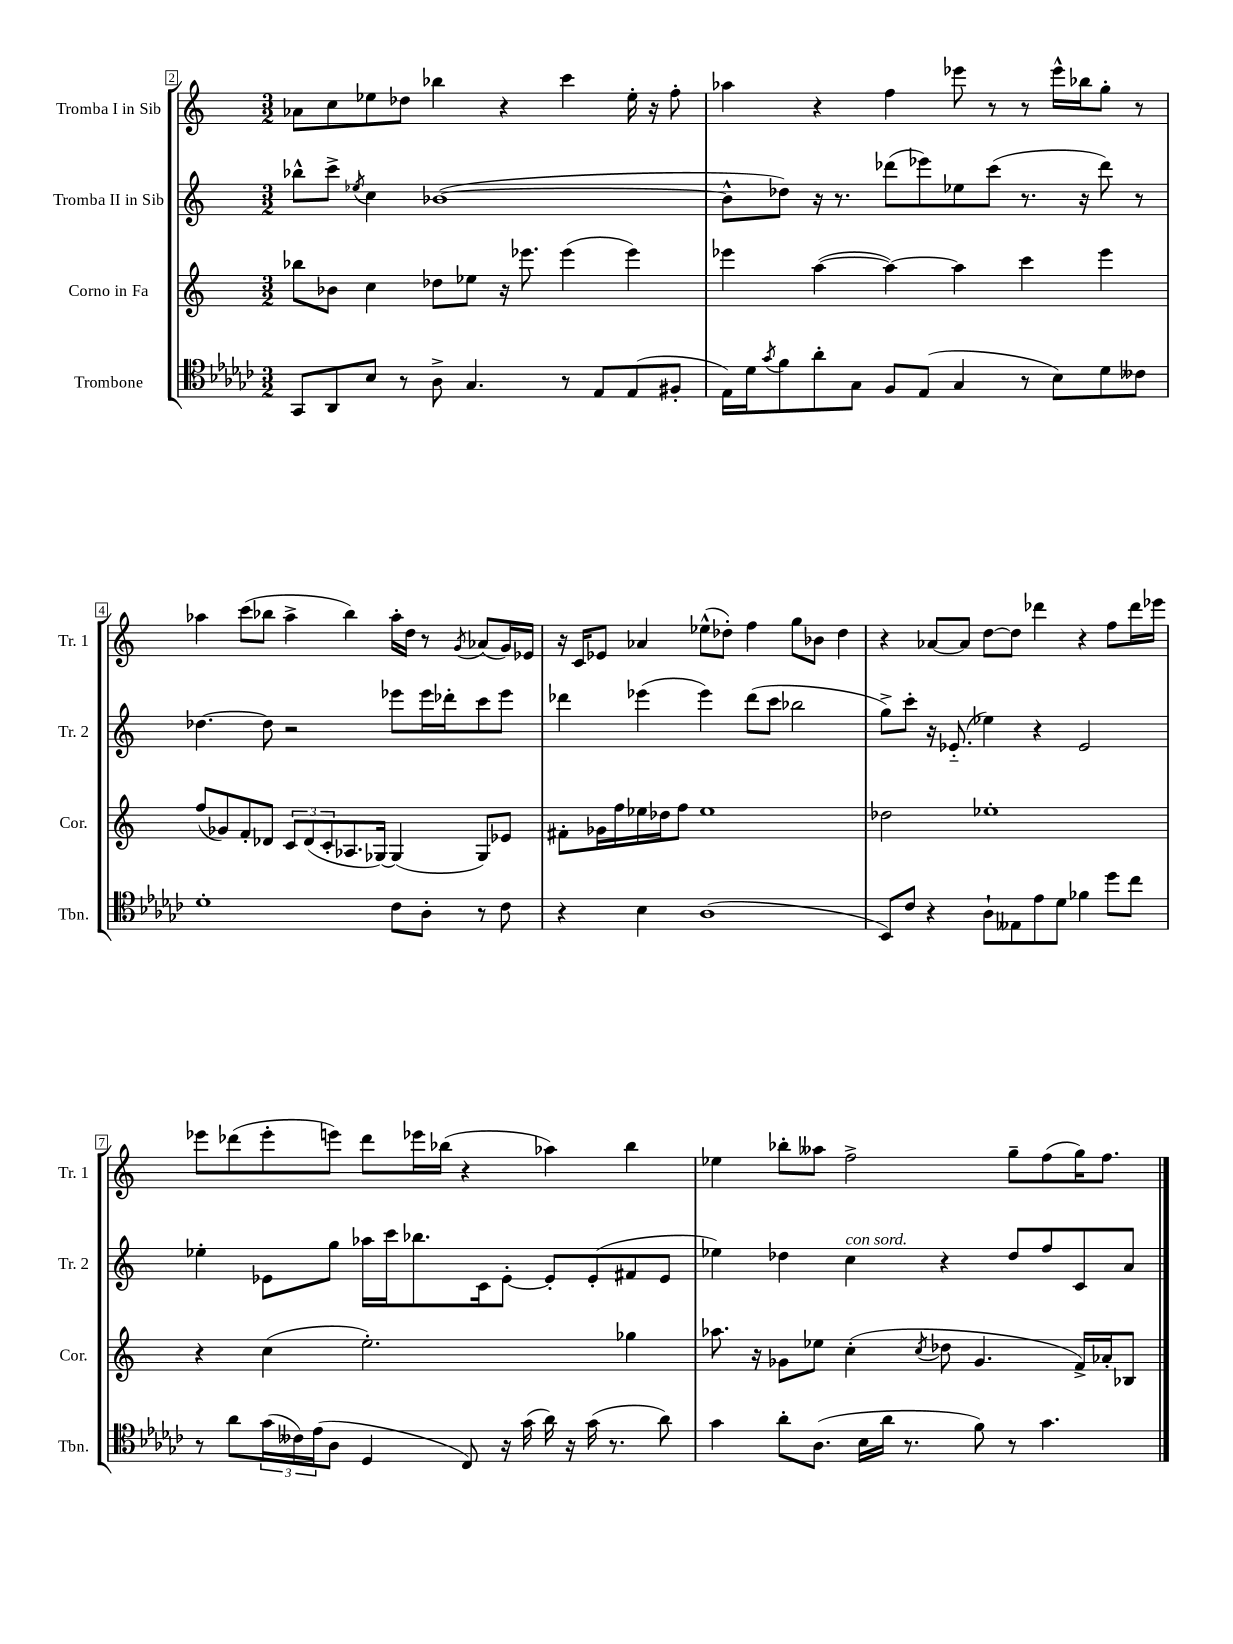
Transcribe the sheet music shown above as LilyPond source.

<<
\new StaffGroup <<
\new Staff = "s0" \with { instrumentName = "Tromba I in Sib" shortInstrumentName = "Tr. 1" } {
    \clef treble \key c \major \numericTimeSignature \time 3/2
    aes'8 c''8 ees''8 des''8 bes''4 r4 c'''4 ees''16-. r16 f''8-. |
    aes''4 r4 f''4 ees'''8 r8 r8 ees'''16-^ bes''16 g''8-. r8 |
    aes''4 c'''8( bes''8 aes''4-> bes''4) aes''16-. d''16 r8 \acciaccatura { g'8 } aes'8( g'16) ees'16 |
    r16 c'16 ees'8 aes'4 ees''8-^( des''8-.) f''4 g''8 bes'8 des''4 |
    r4 aes'8~ aes'8 d''8~ d''8 des'''4 r4 f''8 des'''16 ees'''16 |
    ees'''8 des'''8( ees'''8-. e'''8) des'''8 ees'''16 bes''16( r4 aes''4) bes''4 |
    ees''4 bes''8-. aeses''8 f''2-> g''8-- f''8( g''16) f''8. \bar "|." |
}
\new Staff = "s1" \with { instrumentName = "Tromba II in Sib" shortInstrumentName = "Tr. 2" } {
    \clef treble \key c \major \numericTimeSignature \time 3/2
    bes''8-^ c'''8-> \acciaccatura { ees''8 } c''4 bes'1~( |
    bes'8-^ des''8) r16 r8. des'''8( ees'''8) ees''8 c'''8( r8. r16 des'''8) r8 |
    des''4.~ des''8 r2 ees'''8 ees'''16 des'''16-. c'''8 ees'''8 |
    des'''4 ees'''4( ees'''4) des'''8( c'''8 bes''2 |
    g''8->) c'''8-. r16 ees'8.-_( ees''4) r4 ees'2 |
    ees''4-. ees'8 g''8 aes''16 c'''16 bes''8. c'16 ees'8~-. ees'8-. ees'8-.( fis'8 ees'8 |
    ees''4) des''4 c''4^\markup { \italic "con sord." } r4 des''8 f''8 c'8 a'8 \bar "|." |
}
\new Staff = "s2" \with { instrumentName = "Corno in Fa" shortInstrumentName = "Cor." } {
    \clef treble \key c \major \numericTimeSignature \time 3/2
    bes''8 bes'8 c''4 des''8 ees''8 r16 ees'''8. ees'''4( ees'''4) |
    ees'''4 a''4~( a''4~) a''4 c'''4 ees'''4 |
    f''8( ges'8) f'8-. des'8 \tuplet 3/2 { c'8 des'8( c'8-. } aes8. ges16~) ges4( ges8) ees'8 |
    fis'8-. ges'16 f''16 ees''16 des''16 f''8 ees''1 |
    des''2 ees''1-. |
    r4 c''4( e''2.-.) ges''4 |
    aes''8. r16 ges'8 ees''8 c''4-.( \acciaccatura { c''8 } des''8 ges'4. f'16->) aes'16-. bes8 \bar "|." |
}
\new Staff = "s3" \with { instrumentName = "Trombone" shortInstrumentName = "Tbn." } {
    \clef tenor \key ges \major \numericTimeSignature \time 3/2
    ges,8 aes,8 bes8 r8 aes8-> ges4. r8 ees8 ees8( fis8-. |
    ees16) des'16 \acciaccatura { ges'8 } f'8 aes'8-. ges8 f8 ees8( ges4 r8 bes8) des'8 ceses'8 |
    des'1-. ces'8 aes8-. r8 ces'8 |
    r4 bes4 aes1( |
    bes,8) ces'8 r4 aes8-! eeses8 ees'8 des'8 fes'4 des''8 ces''8 |
    r8 aes'8 \tuplet 3/2 { ges'16( ceses'16) ees'16( } aes8 des4 ces8) r16 ges'16( aes'16) r16 ges'16( r8. aes'8) |
    ges'4 aes'8-. aes8.( bes16 aes'16 r8. f'8) r8 ges'4. \bar "|." |
}
>>
>>
\layout { \context { \Score currentBarNumber = #2 \override BarNumber.stencil = #(make-stencil-boxer 0.1 0.3 ly:text-interface::print) } }
